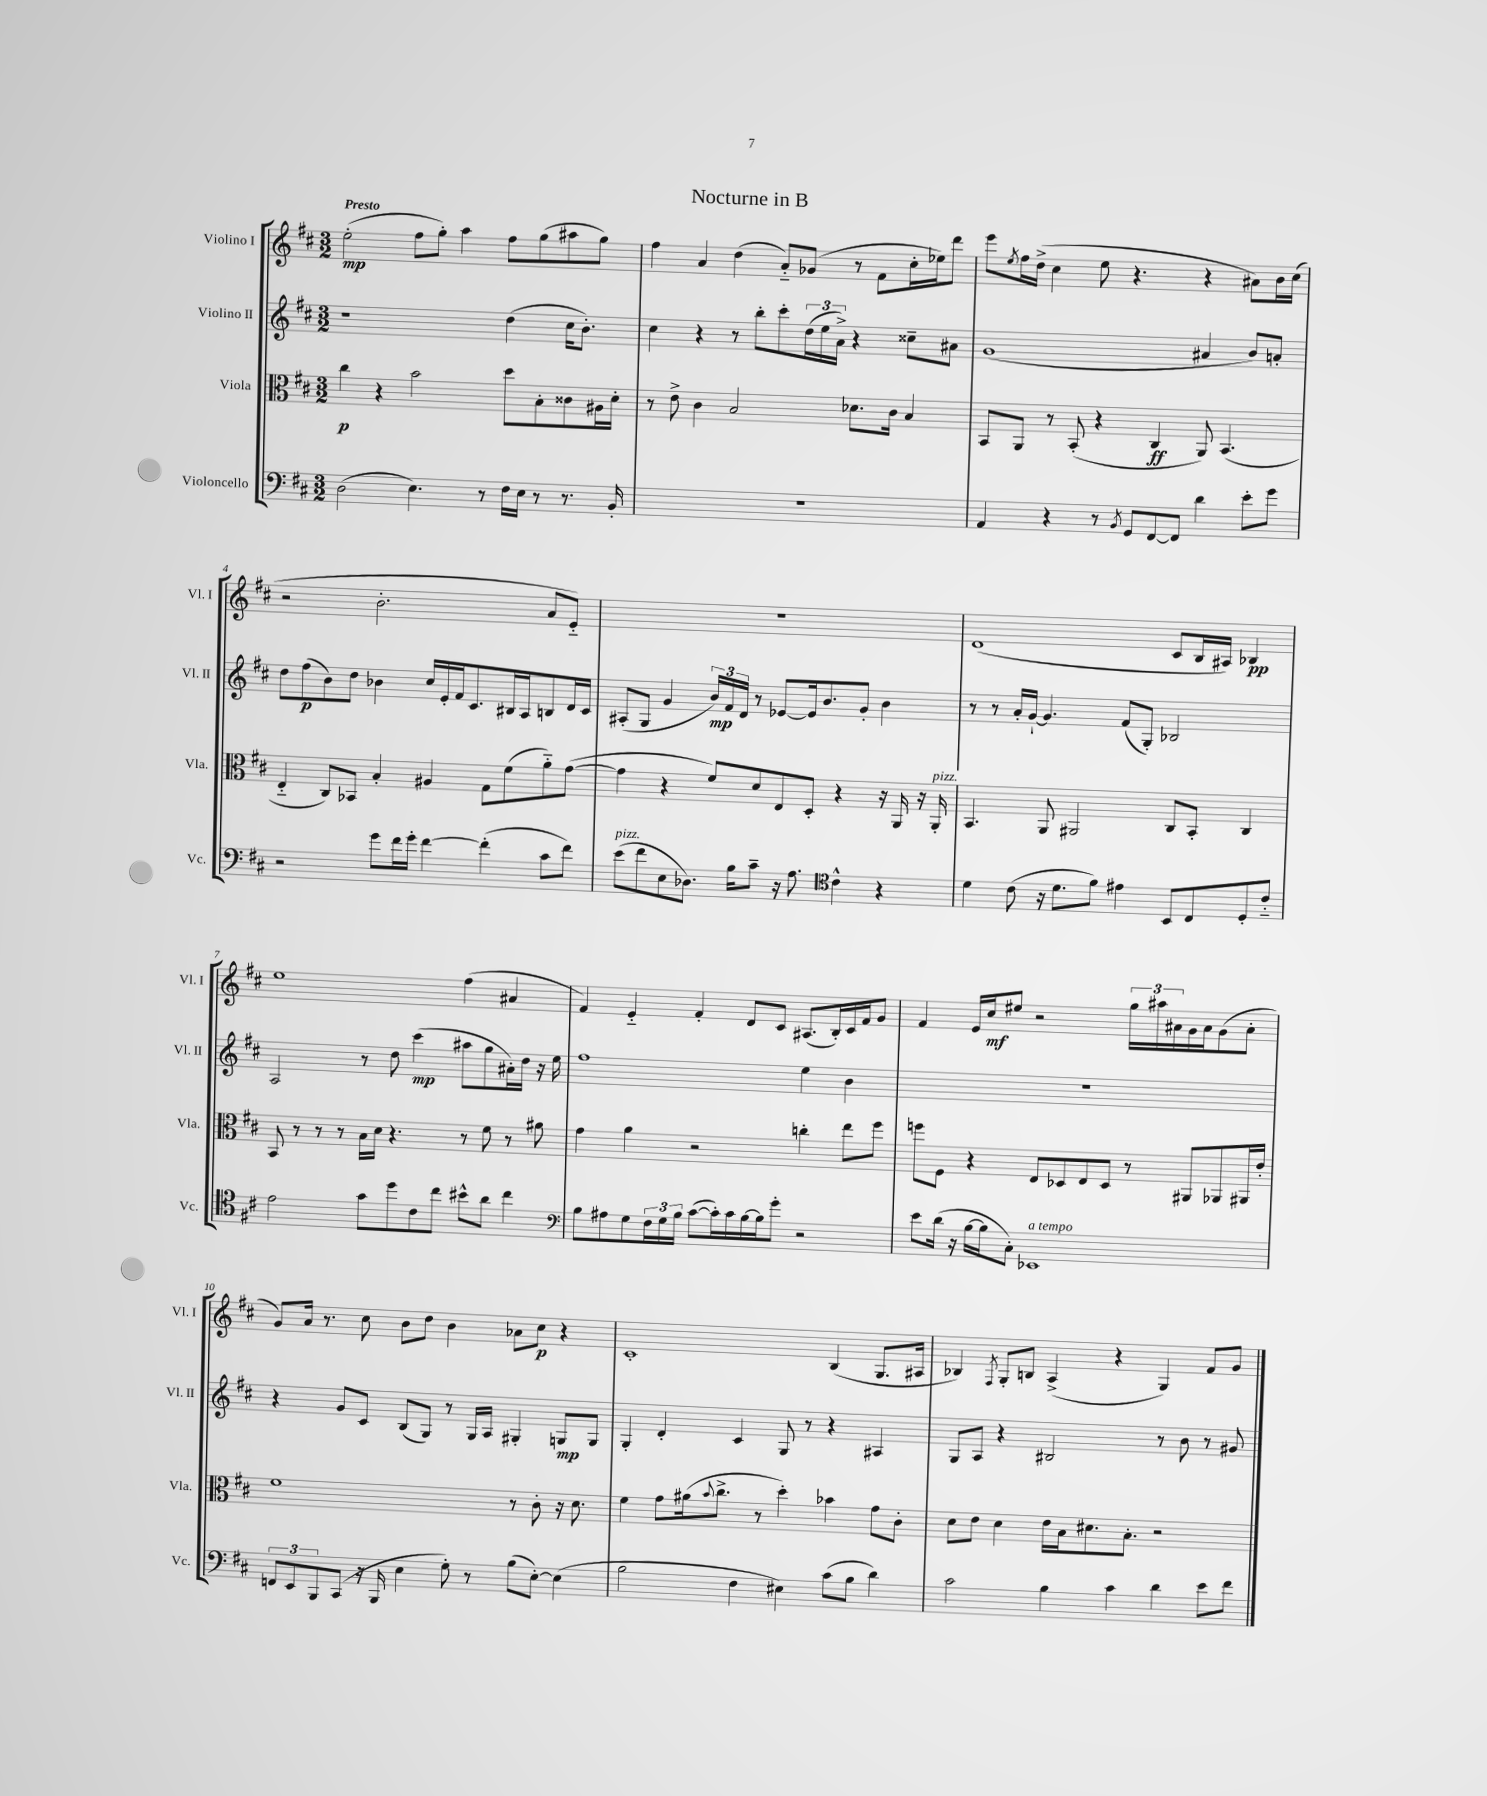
\header { title = "Nocturne in B" }
<<
\new StaffGroup <<
\new Staff = "s0" \with { instrumentName = "Violino I" shortInstrumentName = "Vl. I" } {
    \clef treble \key d \major \numericTimeSignature \time 3/2 \tempo "Presto"
    e''2-.\mp( fis''8 g''8-.) a''4 fis''8 g''8( ais''8 g''8) |
    fis''4 a'4 d''4( a'8-_) ges'8( r8 fis'8 cis''16-. ees''16) d'''8 |
    e'''8 \acciaccatura { e''8 } fis''16 d''16->( cis''4 e''8 r4. r4 ais'8) b'16 cis''16( |
    r2 b'2.-. a'8 e'8-_) |
    R1. |
    d'1( cis'8 b16 ais16) bes4\pp |
    e''1 fis''4( ais'4 |
    fis'4) e'4-_ fis'4-. d'8 cis'8 ais8.( b16-.) cis'16 fis'16 g'8 |
    fis'4 e'16 cis''16\mf eis''8 r2 \tuplet 3/2 { g''16 ais''16 ais'16 } g'16 ais'16 g'8( ais'8-. |
    g'8) a'16 r8. cis''8 b'8 d''8 b'4 aes'8 cis''8\p r4 |
    cis'1-. b4( g8. ais16 |
    bes4) \acciaccatura { fis8 } g8-. b8 a4->( r4 g4) fis'8 g'8 \bar "|." |
}
\new Staff = "s1" \with { instrumentName = "Violino II" shortInstrumentName = "Vl. II" } {
    \clef treble \key d \major \numericTimeSignature \time 3/2
    r1 d''4( cis''16 b'8.-.) |
    cis''4 r4 r8 b''8-. cis'''8-. \tuplet 3/2 { d''16( e''16 a'16->) } r4 cisis''8-- ais'8 |
    g'1( ais'4 b'8) a'8-. |
    d''8 fis''8\p( b'8) d''8 bes'4 cis''16 e'16-. fis'16 cis'8. bis16 a16 b8 d'16 cis'16 |
    ais8-.( g8 g'4 \tuplet 3/2 { b'16\mp) fis'16 d'16 } r8 ees'8~ ees'16 b'8. g'8-. b'4 |
    r8 r8 a'16-. g'16~-! g'4. fis'8( g8-.) bes2 |
    a2 r8 d''8 cis'''4\mp( ais''8 g''8 ais'16-.) d''16 r16 e''16 |
    fis''1 e''4 b'4 |
    R1. |
    r4 g'8 cis'8 b8( g8) r8 g16 a16 gis4-. g8\mp g8 |
    g4-. d'4-. cis'4 g8 r8 r4 ais4 |
    g8 a8 r4 bis2 r8 b'8 r8 gis'8 \bar "|." |
}
\new Staff = "s2" \with { instrumentName = "Viola" shortInstrumentName = "Vla." } {
    \clef alto \key d \major \numericTimeSignature \time 3/2
    cis''4\p r4 b'2 d''8 b8-. cisis'8 ais16 d'16-. |
    r8 e'8-> cis'4 b2 des'8. cis'16 b4 |
    b,8 a,8 r8 b,8-.( r4 cis4\ff a,8) b,4.( |
    e4-_ cis8) bes,8 b4-. ais4 g8 fis'8( a'8-_) g'8~( |
    g'4 r4 fis'8) d'8 e8 d8-. r4 r16 a,16 r16 a,16-.^\markup { \italic "pizz." } |
    b,4. a,8 ais,2 cis8 b,8-. cis4 |
    b,8 r8 r8 r8 b16 d'16 r4. r8 fis'8 r8 ais'8 |
    g'4 a'4 r2 c''4-. e''8 fis''8 |
    f''8 fis8 r4 e8 des8 e8 des8 r8 ais,8 aes,8 ais,16 e'16-. |
    fis'1 r8 cis'8-. r16 d'8. |
    fis'4 g'8 ais'16( \appoggiatura { b'8 } cis''8.-> r8 d''4-.) bes'4 g'8 cis'8-. |
    d'8 e'8 d'4 e'16 b16 dis'8. b8.-. r2 \bar "|." |
}
\new Staff = "s3" \with { instrumentName = "Violoncello" shortInstrumentName = "Vc." } {
    \clef bass \key d \major \numericTimeSignature \time 3/2
    d2( e4.) r8 fis16 e16 r8 r8. b,16-. |
    R1. |
    a,4 r4 r8 \acciaccatura { b,8 } g,8 fis,8~ fis,8 d'4 e'8-. g'8 |
    r2 g'8 fis'16 g'16-. fis'4~ fis'4-.( cis'8 fis'8) |
    e'8^\markup { \italic "pizz." }( fis'8 e8 des8.) b16 cis'8-- r16 a8. \clef tenor cis'4-^ r4 |
    d'4 cis'8( r16 d'8. fis'8) eis'4 b,8 cis8 d8-. cis'8-_ |
    e'2 g'8 d''8 cis'8 cis''8 bis'8-^ a'8 cis''4 |
    \clef bass b8 ais8 g8 \tuplet 3/2 { fis16 g16 b16 } cis'8~( cis'16-.) cis'16 b16~ b16 g'8-. r2 |
    e'8 d'16( r16 b16~ b16 cis8-.) ees,1^\markup { \italic "a tempo" } |
    \tuplet 3/2 { f,8 e,8 b,,8 } cis,8( r16 b,,16 e4 g8-.) r8 b8( e8~-.) e4( |
    b2 fis4 eis4) cis'8( b8 d'4) |
    cis'2 b4 cis'4 d'4 e'8 fis'8 \bar "|." |
}
>>
>>
